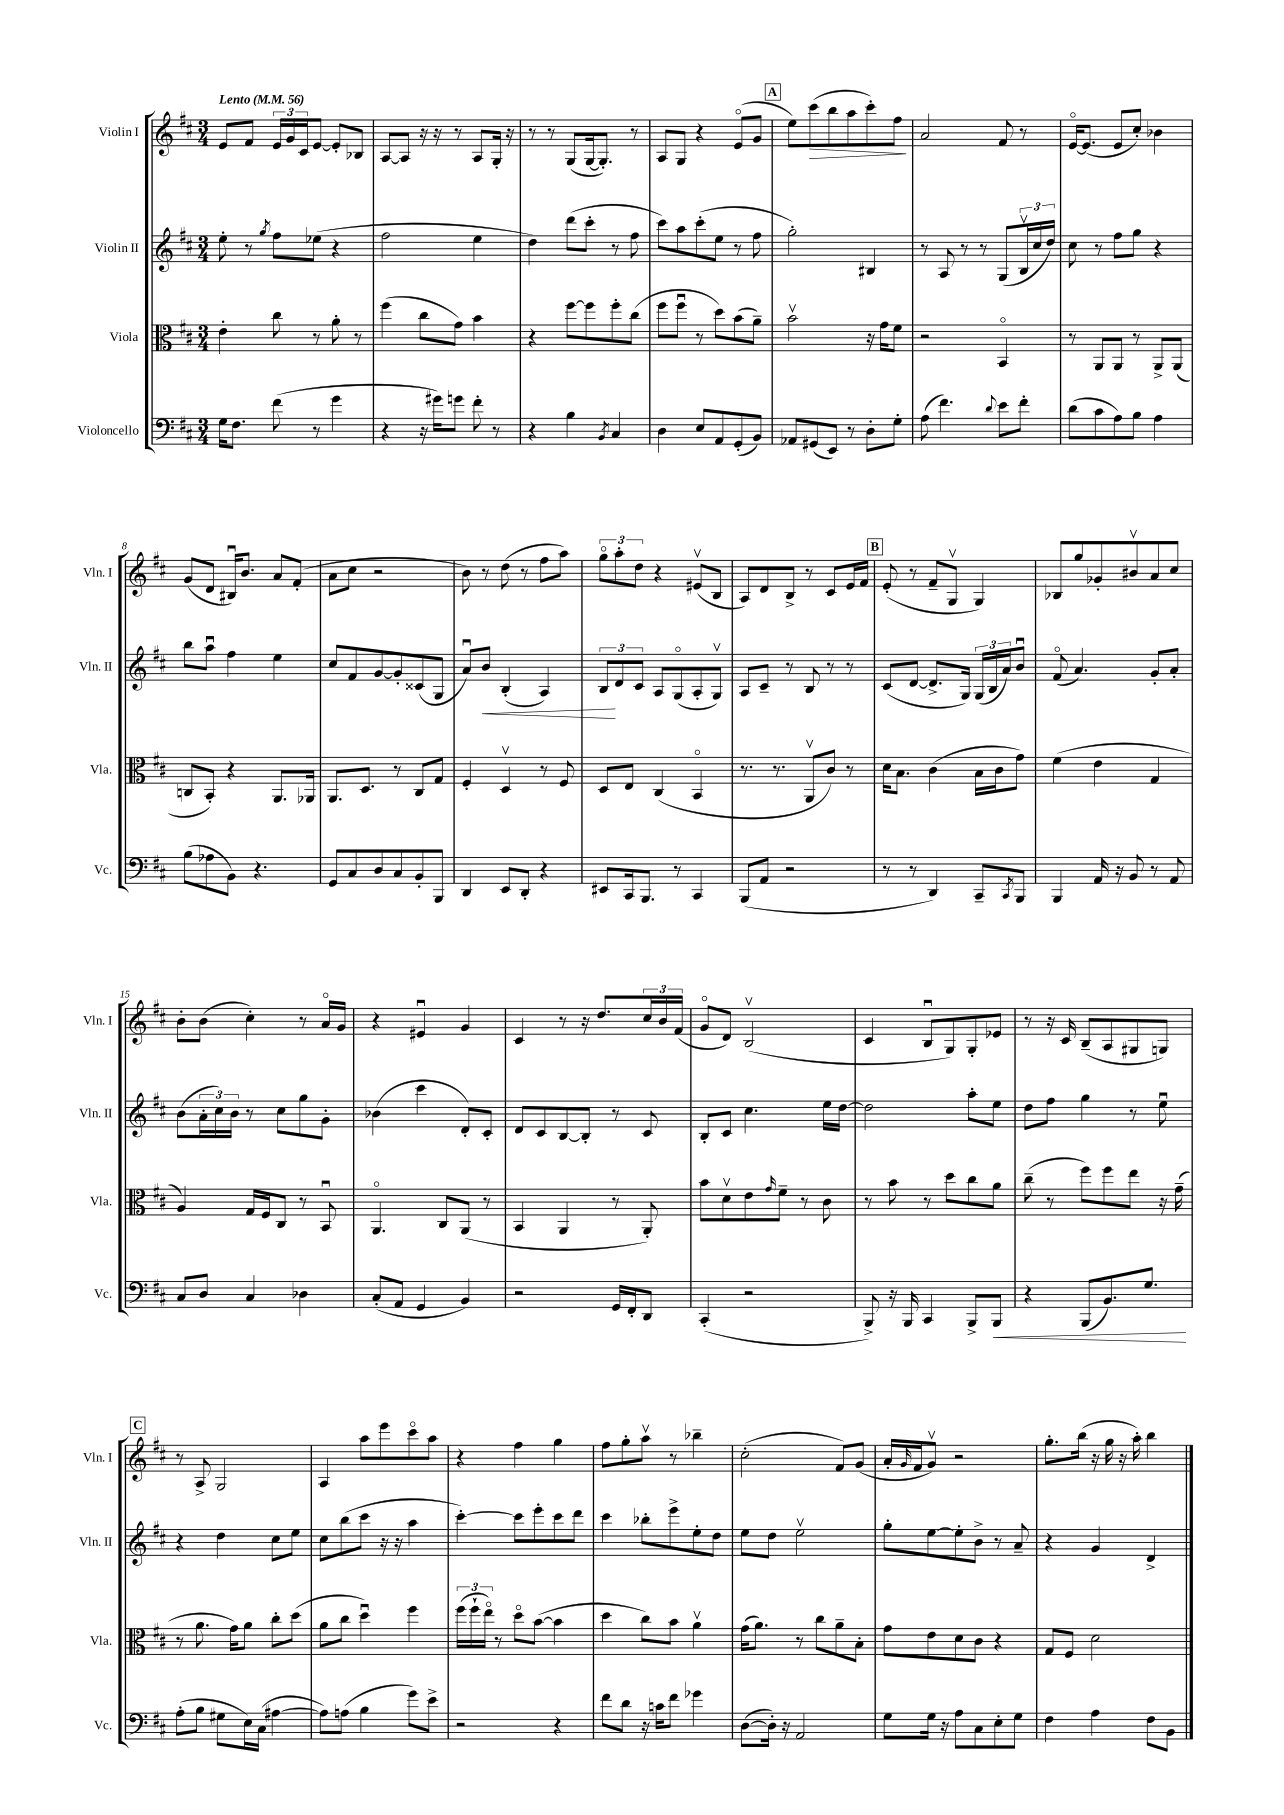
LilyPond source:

<<
\new StaffGroup <<
\new Staff = "s0" \with { instrumentName = "Violin I" shortInstrumentName = "Vln. I" } {
    \clef treble \key d \major \numericTimeSignature \time 3/4 \tempo "Lento" 4 = 56
    e'8 fis'8 \tuplet 3/2 { e'16 g'16 cis'16 } e'8~ e'8-. bes8 |
    a8~ a8 r16 r16 r8 a8 g16-. r16 |
    r8 r8 g8( g16~ g8.-.) r8 |
    a8 g8 r4 e'8\flageolet( g'8 |
    \mark \markup { \box "A" } e''8) cis'''8\>( b''8 a''8 cis'''8-.) fis''8\! |
    a'2 fis'8 r8 |
    e'16~\flageolet e'8.( e'8 cis''8-.) bes'4 |
    g'8( d'8 bis16\downbow) b'8. a'8 fis'8-.( |
    a'8 cis''8 r2 |
    b'8) r8 d''8( r8 fis''8 a''8) |
    \tuplet 3/2 { g''8\flageolet a''8-. d''8 } r4 eis'8\upbow( b8 |
    a8) d'8 b8-> r8 cis'8 e'16 fis'16 |
    \mark \markup { \box "B" } e'8-.( r8 fis'8-- g8\upbow g4) |
    bes8 g''8 ges'8-. bis'8\upbow a'8 cis''8 |
    b'8-. b'8( cis''4-.) r8 a'16\flageolet g'16 |
    r4 eis'4\downbow g'4 |
    cis'4 r8 r16 d''8. \tuplet 3/2 { cis''16 b'16 fis'16( } |
    g'8\flageolet d'8) b2\upbow( |
    cis'4 b8\downbow g8) g8-. ees'8 |
    r8 r16 cis'16 b8--( a8 gis8 g8) |
    \mark \markup { \box "C" } r8 a8-> g2 |
    a4 a''8 e'''8 cis'''8\flageolet a''8 |
    r4 fis''4 g''4 |
    fis''8 g''8-. a''8\upbow r8 bes''4-- |
    cis''2-.( fis'8) g'8( |
    a'16-. \grace { g'16 } fis'16 g'8\upbow) r2 |
    g''8.-. b''16( r16 g''16 r16 a''16-.) b''4 \bar "|." |
}
\new Staff = "s1" \with { instrumentName = "Violin II" shortInstrumentName = "Vln. II" } {
    \clef treble \key d \major \numericTimeSignature \time 3/4
    e''8-. r8 \acciaccatura { g''8 } fis''8 ees''8( r4 |
    fis''2 e''4 |
    d''4) d'''8( cis'''8-. r8 fis''8 |
    cis'''8) a''8 cis'''8-.( e''8 r8 fis''8 |
    \mark \markup { \box "A" } g''2-.) bis4 |
    r8 a8 r8 r8 g8( \tuplet 3/2 { b16\upbow cis''16 d''16) } |
    cis''8 r8 fis''8 g''8 r4 |
    b''8 a''8\downbow fis''4 e''4 |
    cis''8 fis'8 g'8~ g'8-. cisis'8( g8 |
    a'8\downbow) b'8\< b4-.( a4) |
    \tuplet 3/2 { b8\! d'8 cis'8 } a8 g8\flageolet( a8-. g8\upbow) |
    a8 cis'8-- r8 b8 r8 r8 |
    \mark \markup { \box "B" } cis'8( d'8~ d'8.-> g16) \tuplet 3/2 { g16( b16 a'16) } b'8\downbow |
    fis'8\flageolet( a'4.) g'8-. a'8-. |
    b'8( \tuplet 3/2 { a'16-. cis''16) b'16 } r8 cis''8 g''8 g'8-. |
    bes'4( cis'''4 d'8-.) cis'8-. |
    d'8 cis'8 b8~ b8-. r8 cis'8 |
    b8-. cis'8 cis''4. e''16 d''16~ |
    d''2 a''8-. e''8 |
    d''8 fis''8 g''4 r8 e''8\downbow |
    \mark \markup { \box "C" } r4 d''4 cis''8 e''8 |
    cis''8 b''8( cis'''8 r16 r16 a''4 |
    cis'''4~-.) cis'''8 e'''8-. cis'''8 d'''8 |
    cis'''4 bes''8-. e'''8-> e''8-. d''8 |
    e''8 d''8 e''2\upbow |
    g''8-. e''8~ e''8-. b'8-> r8 a'8-- |
    r4 g'4 d'4-> \bar "|." |
}
\new Staff = "s2" \with { instrumentName = "Viola" shortInstrumentName = "Vla." } {
    \clef alto \key d \major \numericTimeSignature \time 3/4
    e'4-. cis''8 r8 a'8-. r8 |
    fis''4( cis''8 g'8) b'4 |
    r4 fis''8~ fis''8 fis''8-. cis''8( |
    fis''8 fis''8\downbow r8 d''8) b'8( a'8--) |
    \mark \markup { \box "A" } b'2\upbow r16 g'16 fis'8 |
    r2 b,4\flageolet |
    r8 a,8 a,8 r8 a,8-> a,8( |
    c8 b,8-.) r4 a,8. aes,16 |
    a,8. d8. r8 cis8 g8 |
    fis4-. d4\upbow r8 fis8 |
    d8 e8 cis4( b,4\flageolet |
    r8. r8. a,8\upbow cis'8) r8 |
    \mark \markup { \box "B" } d'16 b8. cis'4( b16 cis'16 g'8) |
    fis'4( e'4 g4 |
    a4) g16 fis16 cis8 r8 b,8\downbow |
    a,4.\flageolet cis8 a,8( r8 |
    b,4 a,4 r8 a,8-.) |
    b'8 d'8\upbow e'8 \grace { g'16 } fis'8-- r8 cis'8 |
    r8 b'8 r8 d''8 cis''8 a'8 |
    cis''8--( r8 fis''8) fis''8 e''8 r16 g'16--( |
    \mark \markup { \box "C" } r8 a'8. g'16) a'8 cis''8-. d''8( |
    a'8 cis''8 d''4\downbow) fis''4 |
    \tuplet 3/2 { fis''16( fis''16-! e''16\flageolet) } r8 d''8\flageolet b'8~( b'4 |
    d''4 cis''8) b'8 a'4\upbow |
    g'16( a'8.) r8 cis''8 a'8-- b8-. |
    g'8 e'8 d'8 cis'8 r4 |
    g8 fis8 d'2 \bar "|." |
}
\new Staff = "s3" \with { instrumentName = "Violoncello" shortInstrumentName = "Vc." } {
    \clef bass \key d \major \numericTimeSignature \time 3/4
    g16 fis8. fis'8( r8 g'4 |
    r4 r16 gis'16) g'8 fis'8-. r8 |
    r4 b4 \acciaccatura { b,8 } cis4 |
    d4 e8 a,8 g,8-.( b,8) |
    \mark \markup { \box "A" } aes,8 gis,8( e,8) r8 d8-. g8-. |
    a8( fis'4.) \appoggiatura { d'8 } e'8 fis'8-. |
    d'8( cis'8 a8) b8 a4 |
    b8( aes8 b,8) r4. |
    g,8 cis8 d8 cis8 b,8-. b,,8 |
    d,4 e,8 d,8-. r4 |
    eis,8 cis,16 b,,8. r8 cis,4 |
    b,,8( a,8 r2 |
    \mark \markup { \box "B" } r8 r8 d,4) cis,8-- \acciaccatura { cis,8 } b,,8 |
    b,,4 a,16 r16 b,8 r8 a,8 |
    cis8 d8 cis4 des4 |
    cis8-.( a,8 g,4 b,4) |
    r2 g,16 fis,16-. d,8 |
    cis,4-.( r2 |
    b,,8->) r16 b,,16 cis,4 b,,8-> b,,8\< |
    r4 b,,8( b,8.) g8.\! |
    \mark \markup { \box "C" } a8-.( b8 gis8 e16) cis16( ais4~ |
    ais8) a8( b4 g'8) e'8-> |
    r2 r4 |
    fis'8 d'8 r16 c'16 fis'8 ges'4 |
    d8~( d16-.) r16 a,2 |
    g8 g16 r16 a8 cis8 e8-. g8 |
    fis4 a4 fis8 b,8 \bar "|." |
}
>>
>>
